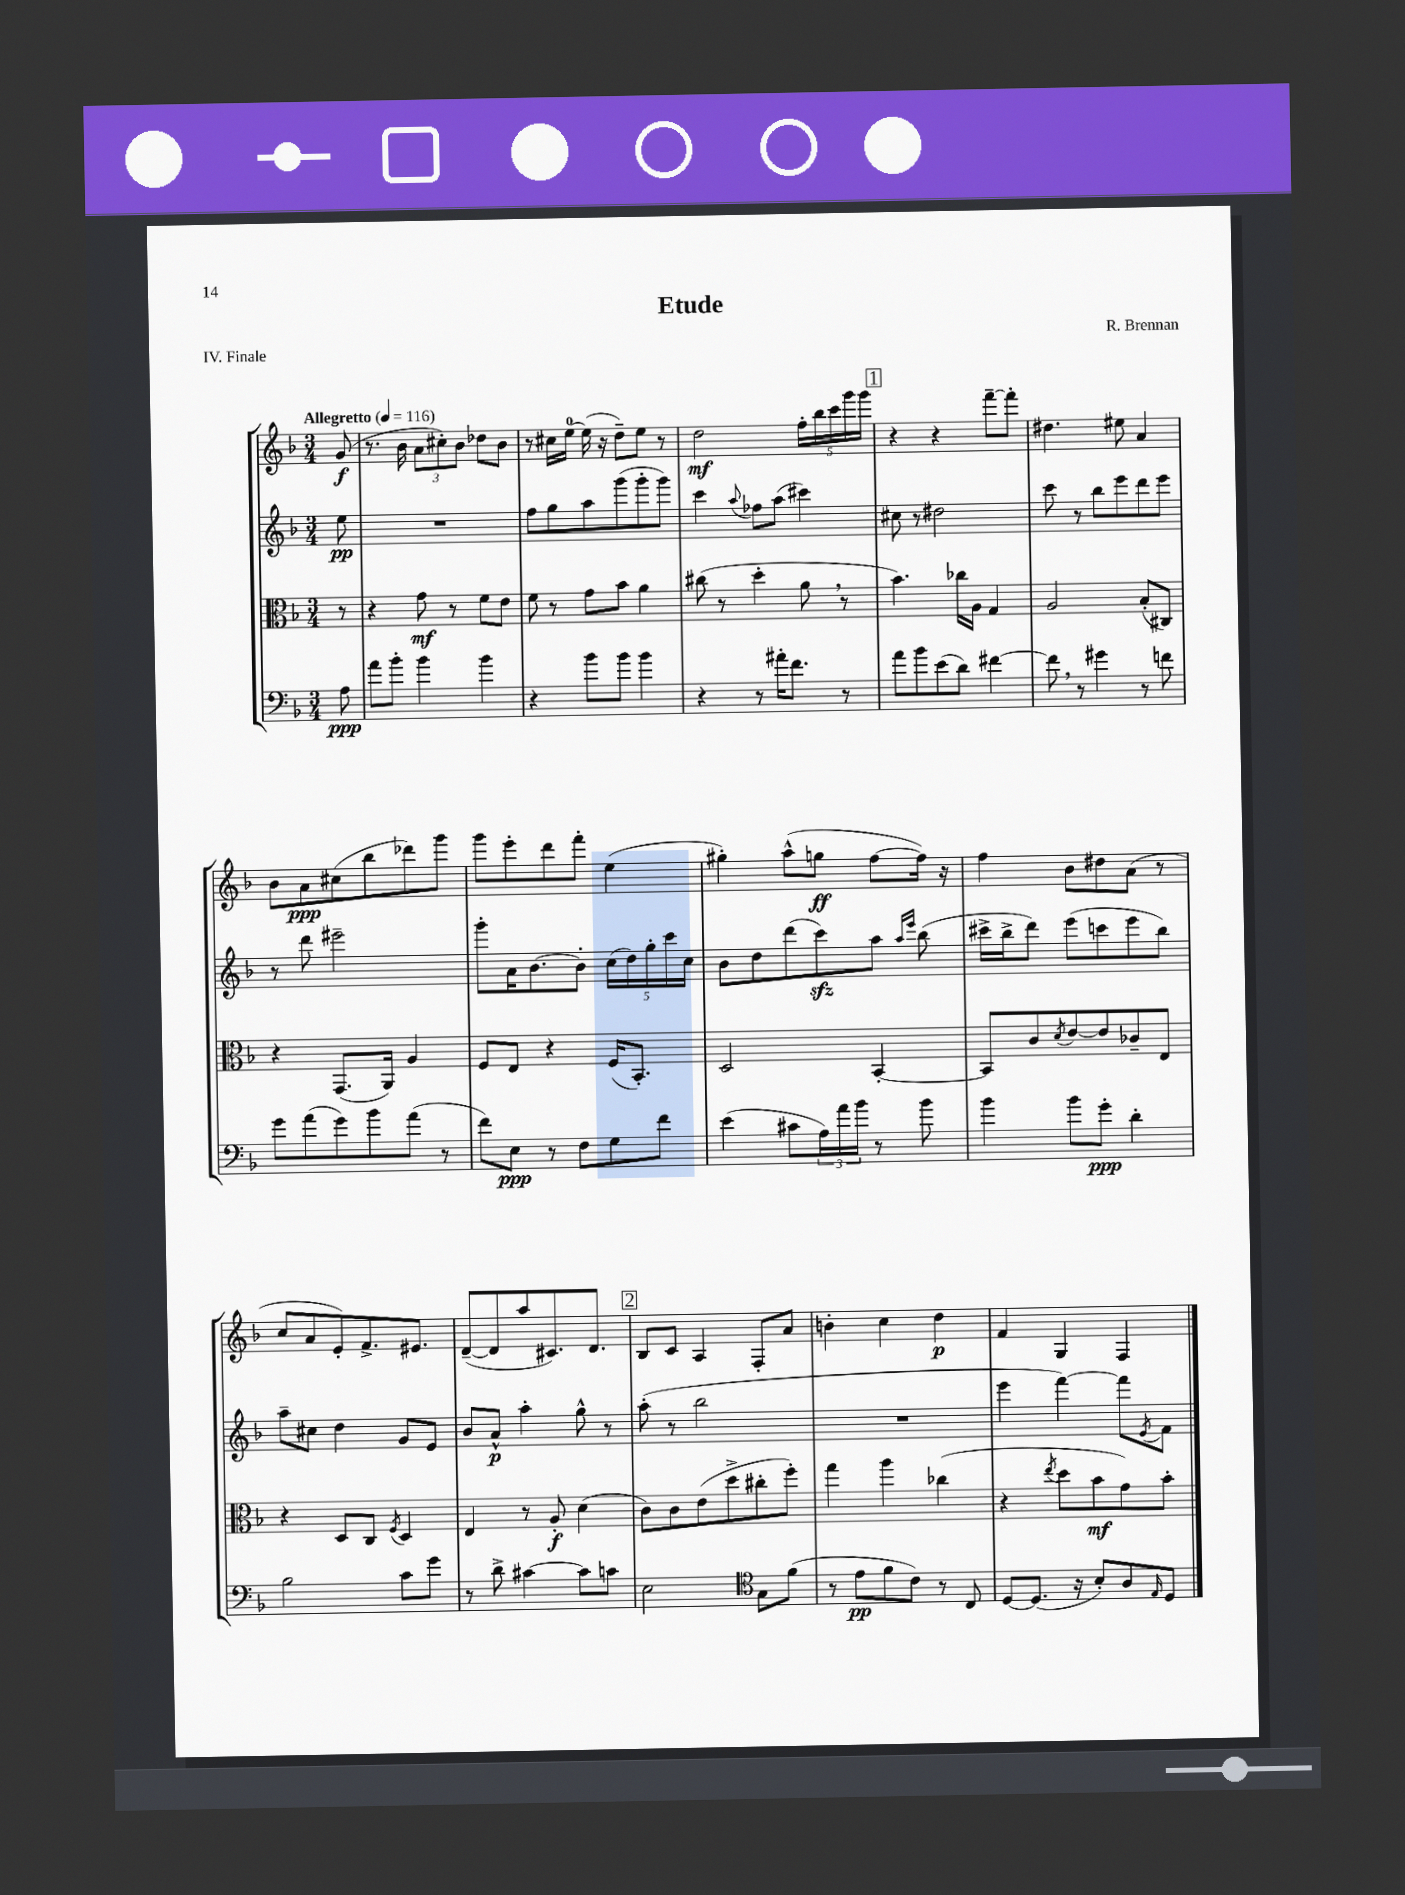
\header { title = "Etude" composer = "R. Brennan" piece = "IV. Finale" }
<<
\new StaffGroup <<
\new Staff = "s0" {
    \clef treble \key f \major \numericTimeSignature \time 3/4 \partial 8 \tempo "Allegretto" 4 = 116
    g'8\f( |
    r8. bes'16 \tuplet 3/2 { a'8 cis''8-.) bes'8 } des''8 bes'8 |
    r8 cis''16 e''16-0~ e''16( r16 d''8--) e''8 r8 |
    d''2\mf \tuplet 5/4 { f''16-. bes''16 c'''16 g'''16 g'''16 } |
    \mark \markup { \box "1" } r4 r4 f'''8~-- f'''8-. |
    dis''4. eis''8 a'4 |
    bes'8 a'8\ppp cis''8( bes''8 des'''8) g'''8 |
    g'''8 e'''8-. d'''8 f'''8-. e''4( |
    gis''4-.) a''8-^( g''8\ff f''8~ f''16) r16 |
    f''4 bes'8 dis''8 a'8( r8 |
    c''8 a'8 e'8-.) f'8.-> eis'8. |
    d'8~--( d'8 a''8 cis'8.) d'8. |
    \mark \markup { \box "2" } bes8 c'8 a4 f8-. a'8 |
    b'4-. c''4 d''4\p |
    f'4 g4 f4 \bar "|." |
}
\new Staff = "s1" {
    \clef treble \key f \major \numericTimeSignature \time 3/4 \partial 8
    e''8\pp |
    R2. |
    f''8 g''8 a''8 g'''8( g'''8-. g'''8) |
    c'''4 \appoggiatura { a''8 } fes''8 a''8( cis'''4) |
    \mark \markup { \box "1" } cis''8 r8 dis''2 |
    c'''8 r8 bes''8 e'''8 d'''8 e'''8 |
    r8 d'''8 eis'''2-- |
    g'''8-. a'16 bes'8.~ bes'8-. \tuplet 5/4 { c''16( d''16) g''16-. c'''16 c''16 } |
    bes'8 d''8 d'''8( c'''8\sfz) a''8 \grace { a''16 e'''16 } bes''8( |
    cis'''16-> bes''16-> d'''8) e'''8( c'''8 e'''8 bes''8) |
    a''8-- cis''8 d''4 g'8 e'8 |
    bes'8 a'8-^\p a''4-. g''8-^ r8 |
    \mark \markup { \box "2" } a''8-.( r8 bes''2 |
    R2. |
    e'''4 f'''4~) f'''8 \acciaccatura { e'8 } f'8 \bar "|." |
}
\new Staff = "s2" {
    \clef alto \key f \major \numericTimeSignature \time 3/4 \partial 8
    r8 |
    r4 g'8\mf r8 f'8 e'8 |
    f'8 r8 g'8 bes'8 a'4 |
    cis''8( r8 d''4-. a'8 \breathe r8 |
    \mark \markup { \box "1" } bes'4.) ces''16 a16 g4 |
    a2 bes8-.( cis8) |
    r4 g,8.( a,16) a4 |
    f8 e8 r4 f16( bes,8.-.) |
    d2 bes,4~-. |
    bes,8 c'8 \acciaccatura { d'8 } e'8~ e'8 ces'8-- e8 |
    r4 d8 c8 \acciaccatura { f8 } d4 |
    e4 r8 a8-.\f d'4( |
    \mark \markup { \box "2" } c'8) c'8 e'8( d''8-> cis''8-. f''8-.) |
    g''4 a''4 ces''4( |
    r4 \acciaccatura { e''8 } d''8 bes'8\mf g'8) bes'8-. \bar "|." |
}
\new Staff = "s3" {
    \clef bass \key f \major \numericTimeSignature \time 3/4 \partial 8
    a8\ppp |
    a'8 bes'8-. bes'4 bes'4 |
    r4 bes'8 bes'8 bes'4 |
    r4 r8 ais'16-. f'8. r8 |
    \mark \markup { \box "1" } a'8 bes'8 e'8( d'8) fis'4~ |
    fis'8 \breathe r8 gis'4 r8 f'8 |
    g'8 a'8( g'8) bes'8 a'8( r8 |
    f'8) e8\ppp r8 f8 g8 f'8 |
    e'4( cis'8 \tuplet 3/2 { a16) a'16 bes'16 } r8 bes'8 |
    bes'4 bes'8 g'8-.\ppp d'4-. |
    bes2 c'8 g'8 |
    r8 d'8-> cis'4~ cis'8 c'8 |
    \mark \markup { \box "2" } e2 \clef tenor g8 f'8( |
    r8 e'8\pp f'8 c'8) r8 c8 |
    d8~ d8.( r16 bes8-.) a8 \grace { e16 } d8 \bar "|." |
}
>>
>>
\layout { \context { \Score \remove "Bar_number_engraver" } }
